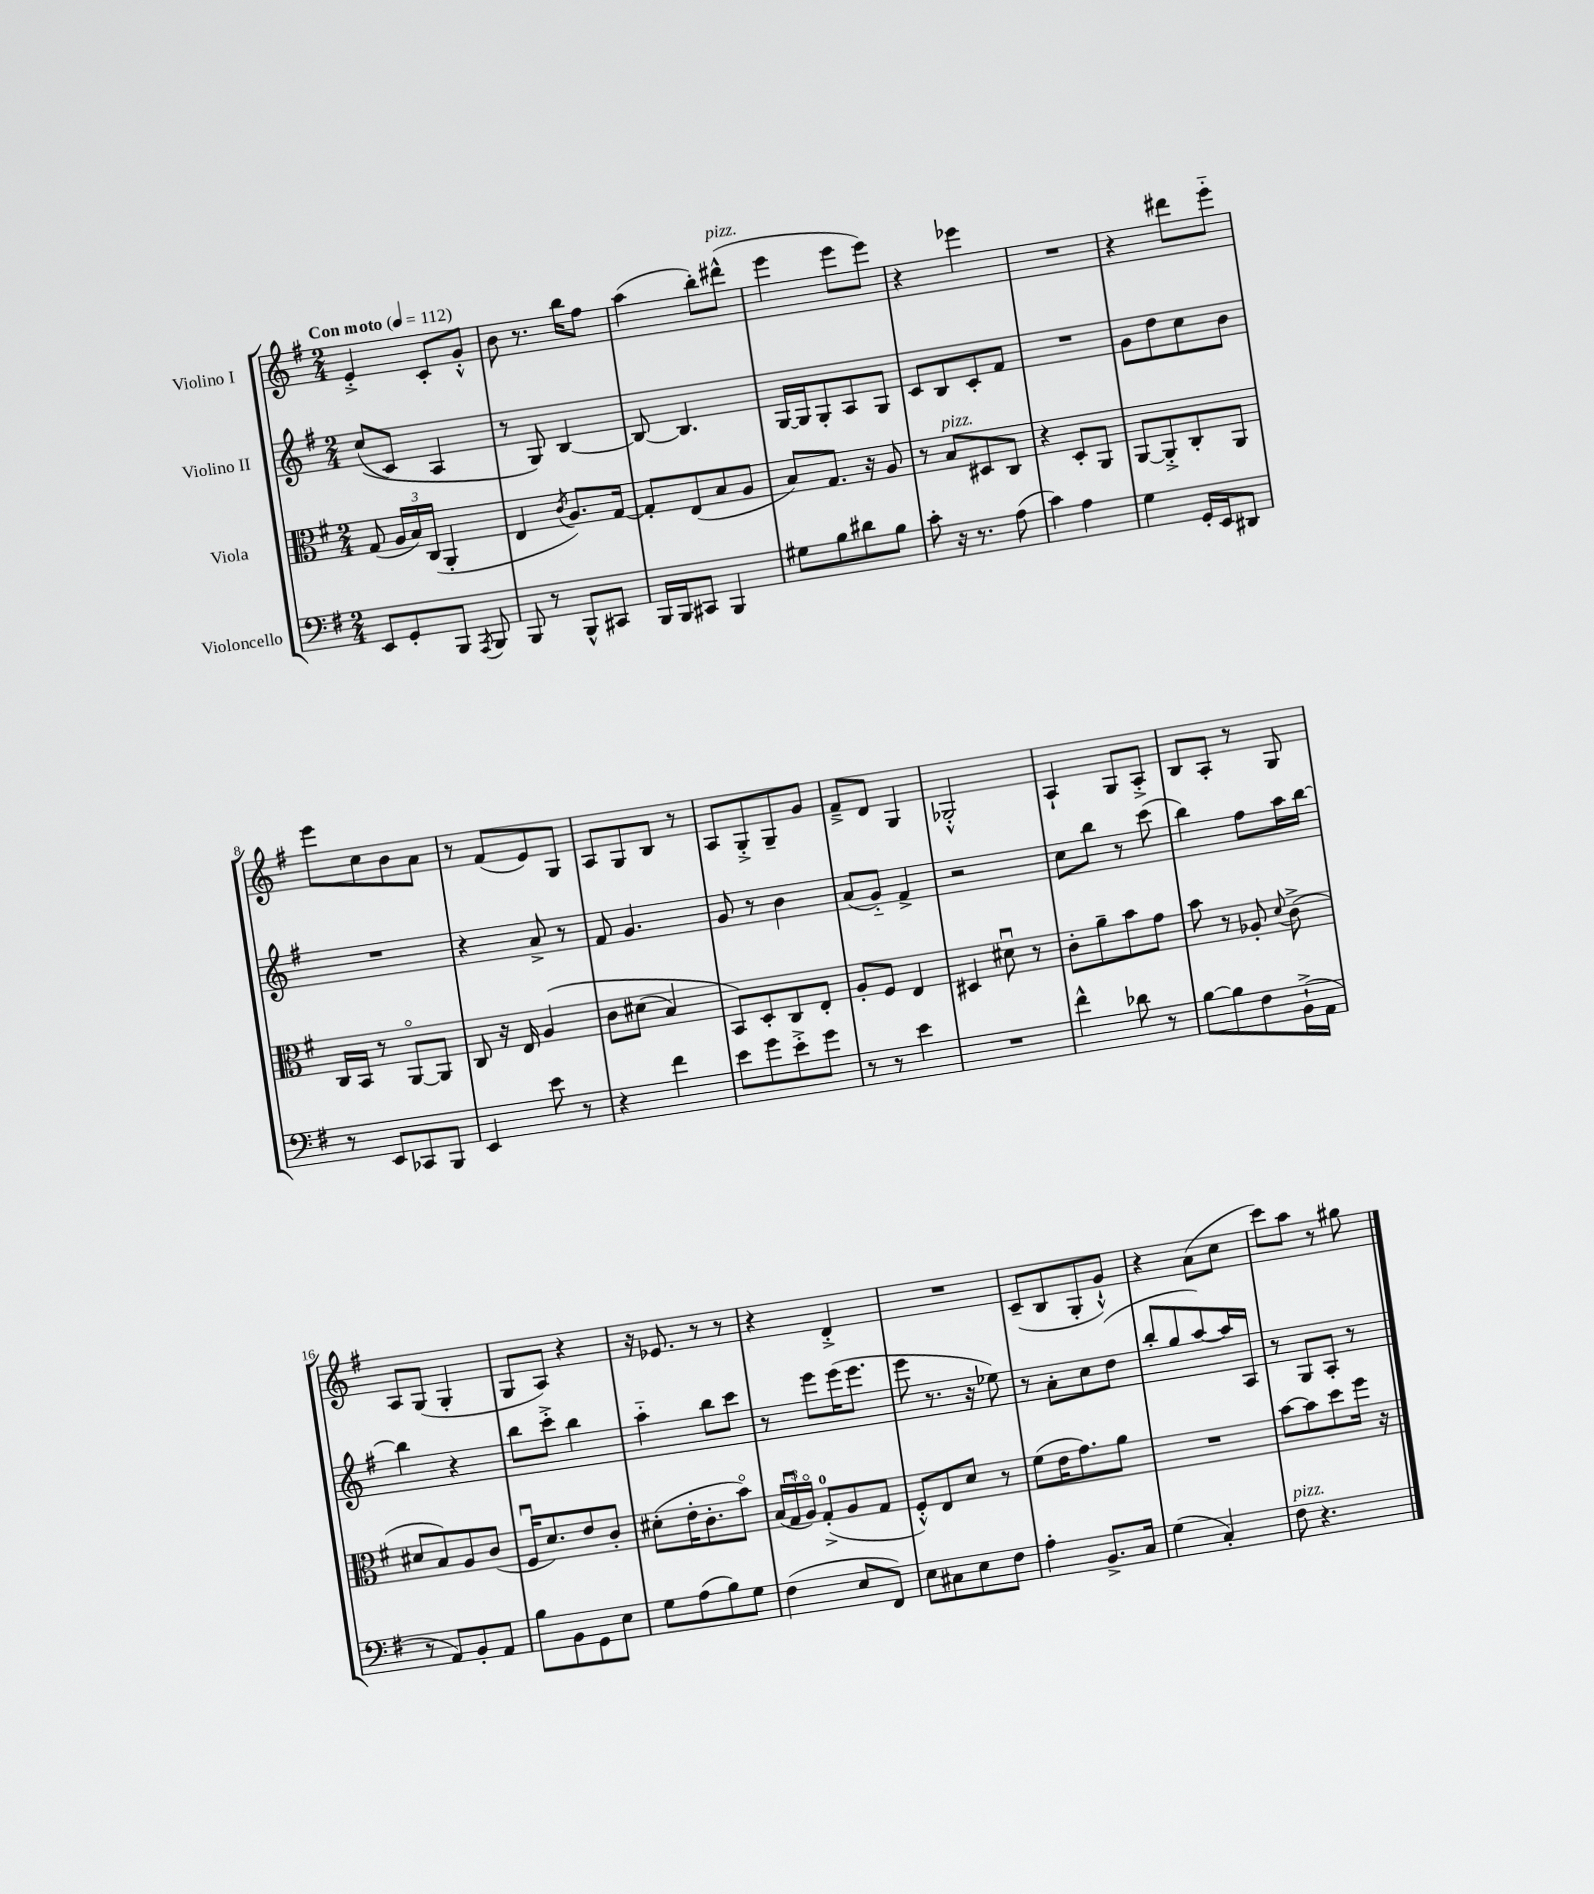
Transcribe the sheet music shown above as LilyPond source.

<<
\new StaffGroup <<
\new Staff = "s0" \with { instrumentName = "Violino I" } {
    \clef treble \key g \major \numericTimeSignature \time 2/4 \tempo "Con moto" 4 = 112
    \autoBeamOff e'4-.-> c'8[-. g'8]-.-^ |
    b'8 r8. b''16[ fis''8] |
    a''4( b''8[-.) dis'''8]-^^\markup { \italic "pizz." }( |
    e'''4 e'''8[ e'''8]) |
    r4 ees'''4 |
    R2 |
    r4 dis'''8[ e'''8]-_ |
    e'''8[ c''8 b'8 a'8] |
    r8 fis'8[( e'8) g8] |
    a8[ g8 b8] r8 |
    a8[ g8-.-> g8-- g'8] |
    fis'8[---> d'8] g4 |
    ges2-.-^ |
    a4-! g8[ a8]-.-> |
    b8[ a8]-. r8 g8 |
    a8[ g8]( g4-. |
    g8[ a8]) r4 |
    r16 ees'8. r8 r8 |
    r4 d'4-.-> |
    R2 |
    c'8[--( b8 g8-. g'8]-!-^) |
    r4 a'8[( c''8] |
    c'''8[) a''8] r8 gis''8 \bar "|." |
}
\new Staff = "s1" \with { instrumentName = "Violino II" } {
    \clef treble \key g \major \numericTimeSignature \time 2/4
    \autoBeamOff c''8[(\( c'8]) a4 |
    r8 g8\) b4~ |
    b8~ b4. |
    g16[~ g16 g8-. a8 g8] |
    c'8[ b8 c'8-. fis'8] |
    R2 |
    g'8[ d''8 c''8 b'8] |
    R2 |
    r4 a'8-> r8 |
    fis'8 g'4. |
    g'8 r8 b'4 |
    a'8[( g'8]-_) fis'4-> |
    r2 |
    c''8[ b''8] r8 c'''8( |
    b''4) fis''8[ a''16 b''16]~ |
    b''4 r4 |
    b''8[ c'''8]-.-> b''4 |
    a''4-_ b''8[ c'''8] |
    r8 e'''8[ e'''16( e'''8.] |
    e'''8 r8. r16 ees''8) |
    r8 a'8[-. c''8 d''8]( |
    b''8[-. g''8 a''8~) a''16 a16] |
    r8 g8[ a8]-. r8 \bar "|." |
}
\new Staff = "s2" \with { instrumentName = "Viola" } {
    \clef alto \key g \major \numericTimeSignature \time 2/4
    \autoBeamOff g8( \tuplet 3/2 { a16[ b16) c16]( } a,4-. |
    e4 \acciaccatura { c'8 } a8.[) g16]~ |
    g8[-. e8( b8 a8] |
    b8[) g8.] r16 a8 |
    r8 b8[^\markup { \italic "pizz." } dis8 c8] |
    r4 d8[-. a,8] |
    a,8[~ a,8-.-> c8-. a,8] |
    c16[ b,16] r8 a,8[~\flageolet a,8] |
    c8 r16 e16 a4\( |
    c'8[ dis'8]( b4) |
    b,8[\) d8-. c8 e8]-. |
    a8[-. fis8] e4 |
    dis4 dis'8\downbow r8 |
    c'8[-. a'8-- b'8 g'8] |
    b'8 r8 aes8-. \appoggiatura { d'8 } c'8->( |
    dis'8[ b8) a8 c'8]( |
    fis16[\downbow d'8.) e'8 c'8]-. |
    dis'8[-.( e'16-. c'8.-. b'8]\flageolet) |
    \tuplet 3/2 { b16[( g16\downbow a16]\flageolet) } g8[-0-.->( a8 g8] |
    fis8[-.-^) e8 d'8] r8 |
    fis'8[( e'16 g'8.) a'8] |
    R2 |
    b'8[~ b'8 d''8 fis''16] r16 \bar "|." |
}
\new Staff = "s3" \with { instrumentName = "Violoncello" } {
    \clef bass \key g \major \numericTimeSignature \time 2/4
    \autoBeamOff e,8[ g,8-. b,,8] \acciaccatura { a,,8 } b,,8 |
    b,,8 r8 b,,8[-^ cis,8] |
    b,,16[ b,,16 cis,8] b,,4 |
    gis8[ b8 dis'8 b8] |
    c'8-. r16 r8. a8( |
    c'4) a4 |
    g4 g,16[-. e,16 dis,8] |
    r8 e,8[ ces,8 b,,8] |
    e,4 e'8 r8 |
    r4 fis'4 |
    e'8[ g'8 e'8-.-> g'8] |
    r8 r8 e'4 |
    R2 |
    fis'4-^ des'8 r8 |
    b8[~ b8 fis8 b,16-!->( a,16] |
    r8 a,8[) b,8-. a,8] |
    b8[ b,8 g,8 e8] |
    g8[ a8( b8) g8] |
    fis4( e8[ fis,8]) |
    e8[ cis8 e8 fis8] |
    a4-. b,8.[-> c16] |
    g4( c4-.) |
    fis8^\markup { \italic "pizz." } r4. \bar "|." |
}
>>
>>
